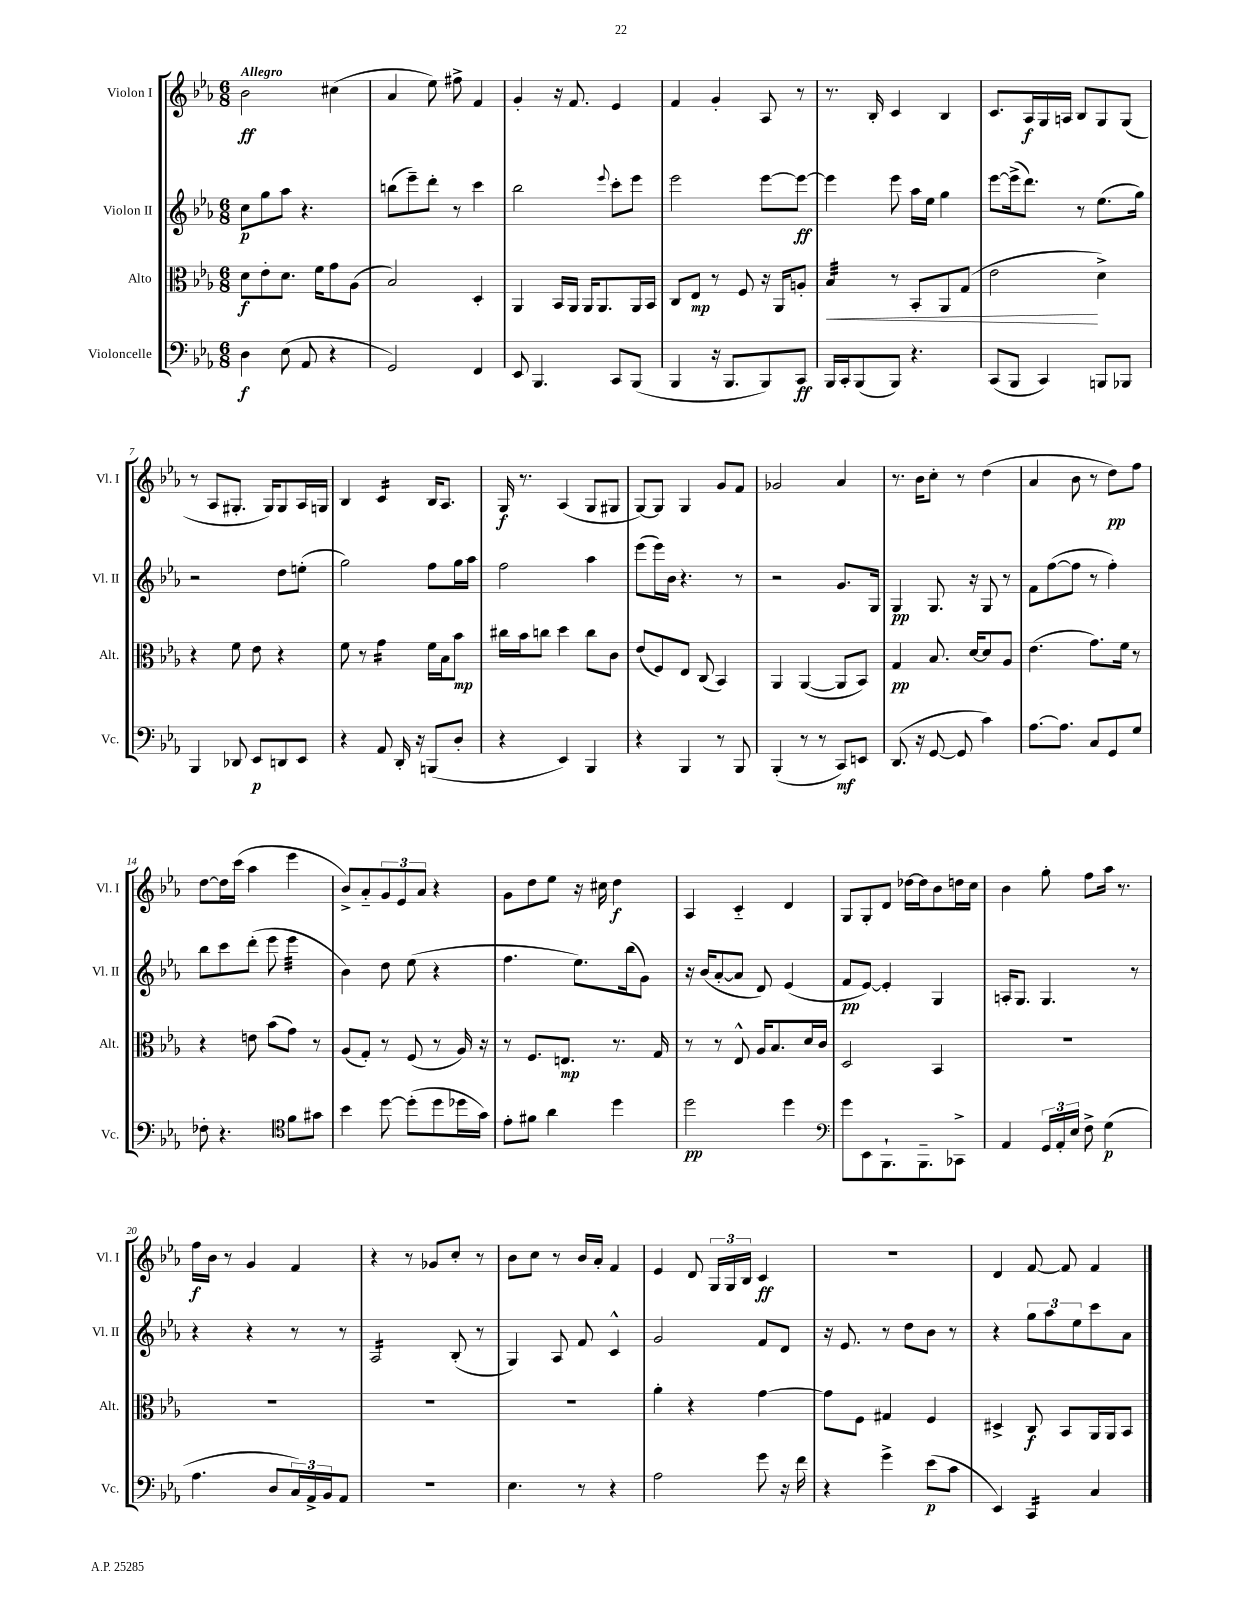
<<
\new StaffGroup <<
\new Staff = "s0" \with { instrumentName = "Violon I" shortInstrumentName = "Vl. I" } {
    \clef treble \key ees \major \numericTimeSignature \time 6/8 \tempo "Allegro"
    bes'2\ff cis''4( |
    aes'4 ees''8) fis''8-> f'4 |
    g'4-. r16 f'8. ees'4 |
    f'4 g'4-. aes8 r8 |
    r8. bes16-. c'4 bes4 |
    c'8. aes16\f g16 a16 bes8 g8 g8( |
    r8 aes8 gis8.-. gis16) gis8 aes16 g16 |
    bes4 c'4:16 bes16 aes8. |
    g16\f r8. aes4( g8 gis8 |
    g8~) g8 g4 g'8 f'8 |
    ges'2 aes'4 |
    r8. bes'16 c''8-. r8 d''4( |
    aes'4 bes'8 r8 d''8\pp) f''8 |
    d''8~ d''16 c'''16( aes''4 ees'''4 |
    bes'8->) aes'8-_ \tuplet 3/2 { g'8 ees'8 aes'8 } r4 |
    g'8 d''8 ees''8 r16 cis''16 d''4\f |
    aes4 c'4-_ d'4 |
    g8 g8-. d'8 des''16~ des''16 bes'8 d''16 c''16 |
    bes'4 g''8-. f''8 aes''16 r8. |
    f''16\f bes'16 r8 g'4 f'4 |
    r4 r8 ges'8 c''8-. r8 |
    bes'8 c''8 r8 bes'16 aes'16-. f'4 |
    ees'4 d'8 \tuplet 3/2 { g16 g16 bes16 } c'4\ff |
    r2. |
    d'4 f'8~ f'8 f'4 \bar "|." |
}
\new Staff = "s1" \with { instrumentName = "Violon II" shortInstrumentName = "Vl. II" } {
    \clef treble \key ees \major \numericTimeSignature \time 6/8
    c''8\p g''8 aes''8 r4. |
    b''8( ees'''8--) d'''8-. r8 c'''4 |
    bes''2 \appoggiatura { ees'''8 } c'''8-. ees'''8 |
    ees'''2 ees'''8~ ees'''8~\ff |
    ees'''4 ees'''8 aes''16 ees''16 g''4 |
    ees'''8~ ees'''16->( d'''8.) r8 ees''8.( g''16) |
    r2 d''8 e''8-.( |
    g''2) f''8 g''16 aes''16 |
    f''2 aes''4 |
    ees'''8( ees'''16) bes'16 r4. r8 |
    r2 g'8. g16 |
    g4\pp g8. r16 g8 r8 |
    f'8 f''8~( f''8 r8 f''4-.) |
    bes''8 c'''8 d'''8-.( ees'''8 ees'''4:32 |
    bes'4) d''8 ees''8( r4 |
    f''4. ees''8.) bes''16( g'8) |
    r16 bes'16( aes'8~-. aes'8 d'8) ees'4( |
    f'8\pp ees'8~) ees'4-. g4 |
    a16-. g8. g4. r8 |
    r4 r4 r8 r8 |
    aes2:16 bes8-.( r8 |
    g4) aes8 f'8 c'4-^ |
    g'2 f'8 d'8 |
    r16 ees'8. r8 d''8 bes'8 r8 |
    r4 \tuplet 3/2 { g''8 aes''8 ees''8 } c'''8 aes'8 \bar "|." |
}
\new Staff = "s2" \with { instrumentName = "Alto" shortInstrumentName = "Alt." } {
    \clef alto \key ees \major \numericTimeSignature \time 6/8
    d'8\f ees'8-. d'8. f'16 g'8 aes8( |
    bes2) d4-. |
    aes,4 bes,16 aes,16 aes,16 aes,8. aes,16 bes,16 |
    c8 ees8\mp r8 f8 r16 aes,16 a8-. |
    bes4:32\< r8 bes,8-. aes,8 g8( |
    ees'2\! d'4->) |
    r4 f'8 ees'8 r4 |
    f'8 r8 g'4:16 f'16 bes16 bes'8\mp |
    cis''16 bes'16 c''8 d''4 c''8 c'8 |
    ees'8( f8) ees8 c8( bes,4) |
    aes,4 aes,4~( aes,8 bes,8) |
    g4\pp bes8. d'16~ d'8 aes8 |
    ees'4.( g'8.) f'16 r8 |
    r4 e'8 bes'8( g'8) r8 |
    aes8( g8-.) r8 f8( r8 aes16) r16 |
    r8 f8. e8.\mp r8. g16 |
    r8 r8 ees8-^ aes16 bes8. d'16 c'16 |
    d2 bes,4 |
    R2. |
    R2. |
    R2. |
    R2. |
    aes'4-. r4 g'4~ |
    g'8 f8 gis4 f4 |
    dis4-> c8\f bes,8 aes,16 aes,16 bes,8 \bar "|." |
}
\new Staff = "s3" \with { instrumentName = "Violoncelle" shortInstrumentName = "Vc." } {
    \clef bass \key ees \major \numericTimeSignature \time 6/8
    d4\f ees8( aes,8 r4 |
    g,2) f,4 |
    ees,8 bes,,4. c,8 bes,,8( |
    bes,,4 r16 bes,,8. bes,,8) c,8\ff |
    bes,,16 c,16-. bes,,8( bes,,8) r4. |
    c,8( bes,,8 c,4) b,,8 bes,,8 |
    bes,,4 des,8 ees,8\p d,8 ees,8 |
    r4 aes,8 d,16-. r16 b,,8( d8-. |
    r4 ees,4) bes,,4 |
    r4 bes,,4 r8 bes,,8 |
    bes,,4-.( r8 r8 c,8\mf) e,8 |
    d,8.( r16 g,8~ g,8 c'4) |
    aes8.~ aes8. c8 g,8 g8 |
    fes8-. r4. \clef tenor f'8 gis'8 |
    bes'4 d''8~ d''8-.( d''8 des''16 g'16) |
    ees'8-. fis'8 aes'4 d''4 |
    d''2\pp d''4 |
    \clef bass g'8 ees,8 bes,,8.-! bes,,8.-- ces,8-> |
    aes,4 \tuplet 3/2 { g,16 aes,16-. ees16 } f8-> g4\p( |
    aes4. d8 \tuplet 3/2 { c16) aes,16-> bes,16 } aes,8 |
    R2. |
    ees4. r8 r4 |
    aes2 g'8 r16 f'16 |
    r4 g'4-> ees'8\p( c'8 |
    ees,4) c,4:16 c4 \bar "|." |
}
>>
>>
